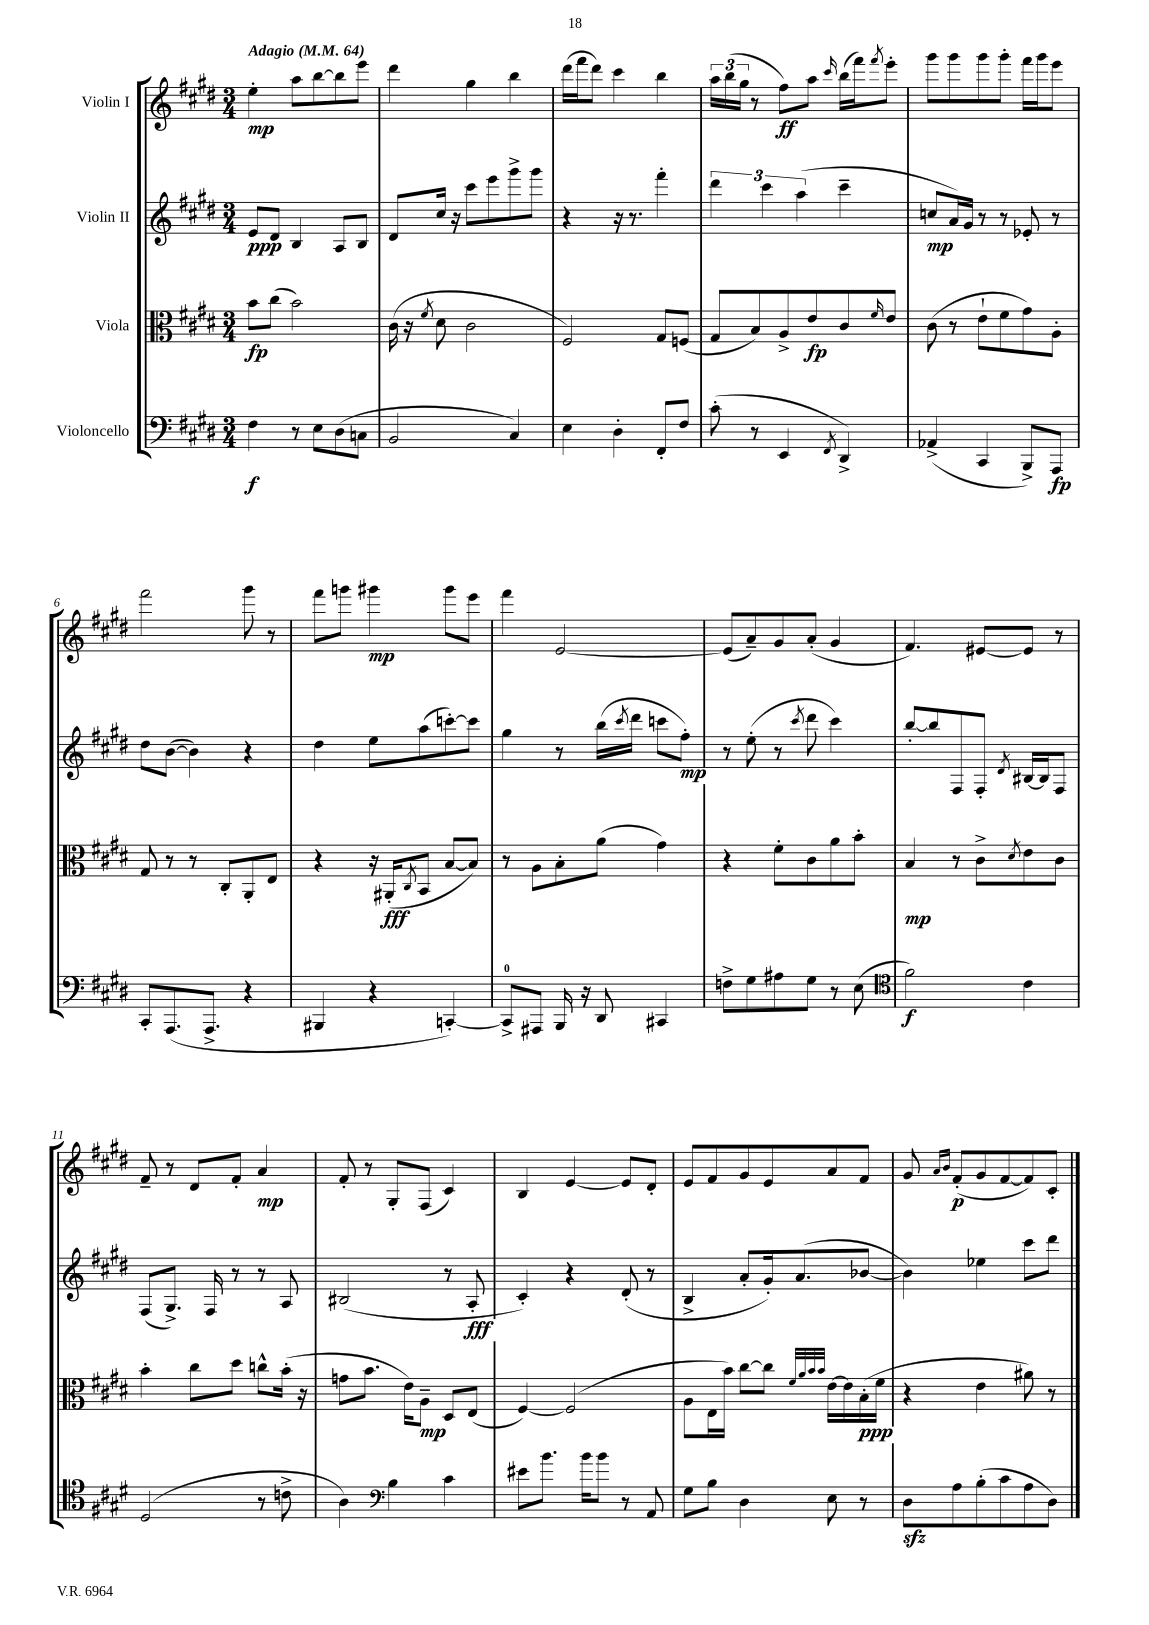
<<
\new StaffGroup <<
\new Staff = "s0" \with { instrumentName = "Violin I" } {
    \clef treble \key e \major \numericTimeSignature \time 3/4 \tempo "Adagio" 4 = 64
    e''4-.\mp a''8 b''8~ b''8 e'''8 |
    dis'''4 gis''4 b''4 |
    dis'''16( fis'''16 dis'''8) cis'''4 b''4 |
    \tuplet 3/2 { a''16 b''16( gis''16 } r8 fis''8\ff) a''8 \grace { cis'''16 } b''16( fis'''16) \acciaccatura { fis'''8 } e'''8-. |
    gis'''8 gis'''8 gis'''8 gis'''8-. fis'''16 gis'''16 e'''8 |
    fis'''2 gis'''8 r8 |
    fis'''8 g'''8 gis'''4\mp gis'''8 e'''8 |
    fis'''4 e'2~ |
    e'8( a'8--) gis'8 a'8-.( gis'4 |
    fis'4.) eis'8~ eis'8 r8 |
    fis'8-- r8 dis'8 fis'8-. a'4\mp |
    fis'8-. r8 gis8-. fis8( cis'4) |
    b4 e'4~ e'8 dis'8-. |
    e'8 fis'8 gis'8 e'8 a'8 fis'8 |
    gis'8 \grace { a'16 b'16 } fis'8-.\p( gis'8 fis'8~ fis'8) cis'8-. \bar "|." |
}
\new Staff = "s1" \with { instrumentName = "Violin II" } {
    \clef treble \key e \major \numericTimeSignature \time 3/4
    e'8\ppp dis'8 b4 a8 b8 |
    dis'8 cis''16 r16 cis'''8 e'''8 gis'''8-> gis'''8 |
    r4 r16 r8. fis'''4-. |
    \tuplet 3/2 { dis'''4 cis'''4 a''4( } cis'''4-- |
    c''8\mp a'16) gis'16 r8 r8 ees'8-. r8 |
    dis''8 b'8~( b'4) r4 |
    dis''4 e''8 a''8( c'''8~-.) c'''8 |
    gis''4 r8 b''16( \acciaccatura { cis'''8 } dis'''16 c'''8 fis''8-.\mp) |
    r8 e''8-.( r8 \acciaccatura { cis'''8 } dis'''8 cis'''4) |
    b''8~-. b''8 fis8 fis8-. \acciaccatura { dis'8 } bis16~ bis16 fis8 |
    fis8( gis8.->) fis16 r8 r8 a8 |
    bis2( r8 a8-.\fff |
    cis'4-.) r4 dis'8-.( r8 |
    b4-> a'8-. gis'16-.) a'8.( bes'8~ |
    bes'4) ees''4 cis'''8 dis'''8 \bar "|." |
}
\new Staff = "s2" \with { instrumentName = "Viola" } {
    \clef alto \key e \major \numericTimeSignature \time 3/4
    b'8\fp cis''8( b'2) |
    cis'16( r16 \acciaccatura { fis'8 } dis'8 cis'2 |
    fis2) gis8 f8( |
    gis8 b8) a8-> e'8\fp cis'8 \grace { fis'16 } e'8 |
    cis'8( r8 e'8-! fis'8 gis'8) a8-. |
    gis8 r8 r8 cis8-. a,8-. e8 |
    r4 r16 ais,16-.\fff( \acciaccatura { cis8 } b,8 b8~ b8) |
    r8 a8 b8-. a'8( gis'4) |
    r4 fis'8-. cis'8 a'8 b'8-. |
    b4\mp r8 cis'8-> \acciaccatura { dis'8 } e'8 cis'8 |
    b'4-. cis''8 dis''8 c''8-^ b'16-.( r16 |
    g'8 b'8. e'16) a8--\mp dis8 e8( |
    fis4~) fis2( |
    a8 e16 b'16) cis''8~ cis''8 \grace { fis'32 a'32 b'32 b'32 } e'16~ e'16 b16-.\ppp( fis'16 |
    r4 e'4 ais'8) r8 \bar "|." |
}
\new Staff = "s3" \with { instrumentName = "Violoncello" } {
    \clef bass \key e \major \numericTimeSignature \time 3/4
    fis4\f r8 e8 dis8( c8 |
    b,2 cis4) |
    e4 dis4-. fis,8-. fis8 |
    cis'8-.( r8 e,4 \acciaccatura { fis,8 } dis,4->) |
    aes,4->( cis,4 b,,8->) a,,8\fp |
    cis,8-. a,,8.( a,,8.-> r4 |
    bis,,4 r4 c,4~-.) |
    c,8-0-> ais,,8 b,,16 r16 dis,8 cis,4 |
    f8-> gis8 ais8 gis8 r8 e8( |
    \clef tenor fis'2\f) cis'4 |
    dis2( r8 c'8-> |
    a4) \clef bass b4 cis'4 |
    eis'8 b'8. b'16 b'8 r8 a,8 |
    gis8 b8 dis4 e8 r8 |
    dis8\sfz a8 b8-.( cis'8 a8 dis8) \bar "|." |
}
>>
>>
